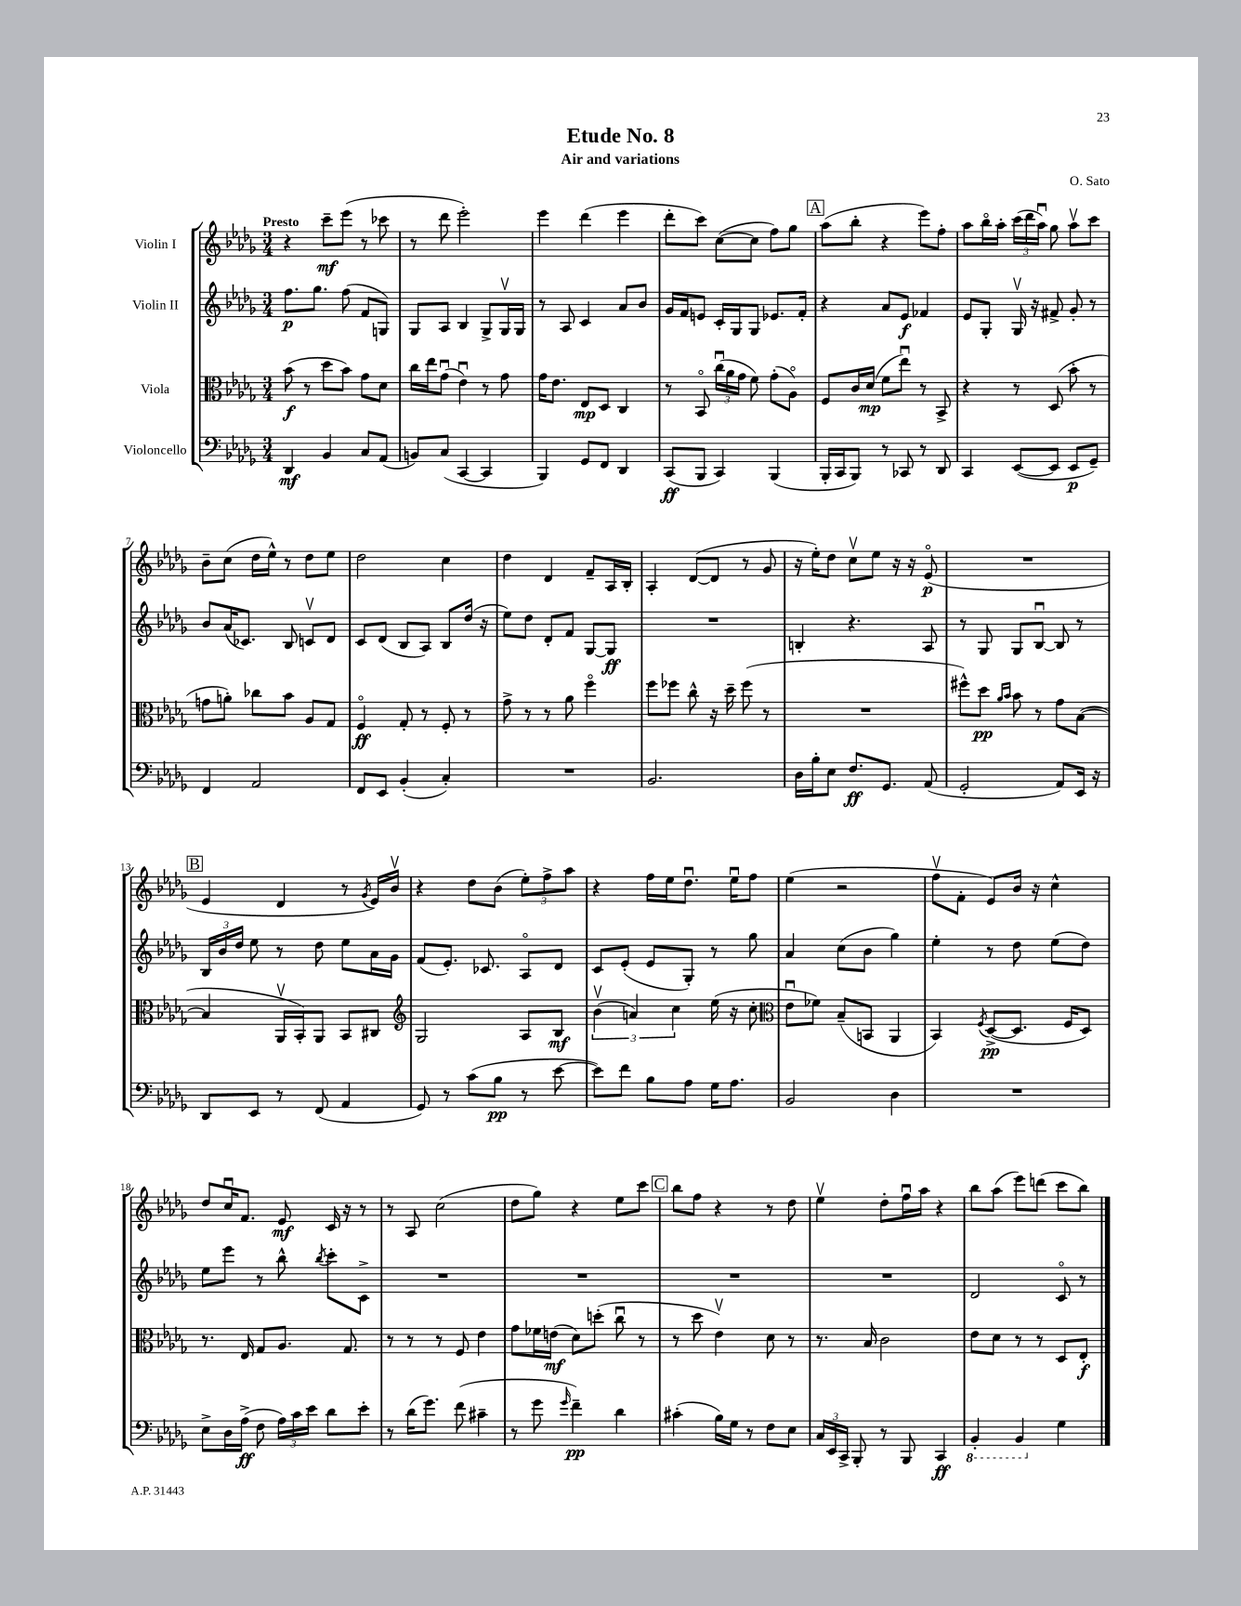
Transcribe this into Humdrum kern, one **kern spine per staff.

**kern	**kern	**kern	**kern
*staff4	*staff3	*staff2	*staff1
*clefF4	*clefC3	*clefG2	*clefG2
*k[b-e-a-d-g-]	*k[b-e-a-d-g-]	*k[b-e-a-d-g-]	*k[b-e-a-d-g-]
*M3/4	*M3/4	*M3/4	*M3/4
4DD-	(8b-	8.ff	4r
.	8r	.	.
.	.	8.gg-	.
4BB-	8dd-	.	8ccc~
.	8b-)	(8ff	(8eee-
8C	8g-	8f	8r
(8AA-	8d-	8G)	8ccc-
=	=	=	=
8BB)	16cc	8G-	8r
.	16ee-	.	.
(8C	(8g-u	8A-	8ddd-
[4CC	4e-u)	4B-	2eee-')
4CC]	8r	8G-^	.
.	8g-	16G-v	.
.	.	16G-	.
=	=	=	=
4BBB-)	16g-	8r	4eee-
.	8.e-	.	.
.	.	8A-	.
8GG-	8E-	4c	(4ddd-
8FF	8D-	.	.
4DD-	4C	8a-	4eee-
.	.	8b-	.
=	=	=	=
(8CC	8r	16g-	8ddd-'
.	.	16f	.
8BBB-	8BB-o	8e	8ccc)
4CC)	(24ccu	16c'	([8cc
.	24a-	.	.
.	.	16G-	.
.	24g-	.	.
.	8f)	8G-	8cc]
(4BBB-	(8g-'	8.e-	8ff)
.	8A-o)	.	8gg-
.	.	16f'	.
=	=	=	=
16BBB-'	8F	4r	(8aa-
16CC	.	.	.
8BBB-)	16c	.	8bb-'
.	(16d-	.	.
8r	8f	8a-	4r
8CC-	8ee-u)	8e-	.
8r	8r	4f-	8eee-)
8DD-	8BB-^	.	8ff'
=	=	=	=
4CC	4r	8e-	8aa-
.	.	8G-'	16bb-o
.	.	.	16aa-'
([8EE-	8r	16G-v	(24ccc
.	.	.	24ddd-
.	.	16r	.
.	.	.	24aa-u)
8EE-]	(8D-	8f#^	8gg-
8EE-	8b-'	8g-'	8aa-v
8GG-~)	8r	8r	8ccc
=	=	=	=
4FF	8g	8b-	8b-~
.	8a')	(16a-	(8cc
.	.	8.c-)	.
2AA-	8cc-	.	16dd-
.	.	.	16ee-^^)
.	8b-	8B-	8r
.	8A-	8cv	8dd-
.	8G-	8d-	8ee-
=	=	=	=
8FF	4Fo	8c	2dd-
8EE-	.	(8d-	.
(4BB-'	8G-'	8B-	.
.	8r	8A-)	.
4C')	8F'	8B-	4cc
.	8r	(16dd-	.
.	.	16r	.
=	=	=	=
2.r	8g-^	8ee-)	4dd-
.	8r	8dd-	.
.	8r	8d-'	4d-
.	8a-	8f	.
.	4ffo	[8G-	8f~
.	.	8G-]	16A-
.	.	.	16B-'
=	=	=	=
2.BB-	8ff	2.r	4A-'
.	8ff-	.	.
.	8cc^^	.	([8d-
.	16r	.	8d-]
.	16dd-~	.	.
.	(8ff-	.	8r
.	8r	.	8g-
=	=	=	=
16D-	2.r	4B'	16r
16B-'	.	.	16ee-')
8E-	.	.	8dd-
8.F	.	4.r	8ccv
.	.	.	8ee-
8.GG-	.	.	.
.	.	.	16r
.	.	.	16r
(8AA-	.	8A-	(8e-o
=	=	=	=
2GG-'	8ff#^^)	8r	2.r
.	8dd-	8G-	.
.	16qqa-	.	.
.	16qqb-	.	.
.	8b-	8G-	.
.	8r	[8B-u	.
8AA-)	8g-	8B-]	.
16EE-	([8B-	8r	.
16r	.	.	.
=	=	=	=
8DD-	4B-]	24B-	4e-
.	.	24b-	.
.	.	24dd-	.
8EE-	.	8ee-	.
8r	16AA-v	8r	4d-
.	16BB-')	.	.
(8FF	8AA-	8dd-	.
4AA-	8BB-	8ee-	8r
.	.	.	8qg-
.	8C#	16a-	16e-)
.	.	16g-	16b-v
=	=	=	=
*	*clefG2	*	*
8GG-)	2G-	(8f	4r
8r	.	8.e-')	.
(8c	.	.	8dd-
.	.	8.c-	.
8B-	.	.	(8b-
8r	8A-	8A-o	12ee-')
.	.	.	12ff^
[8e-	8B-	8d-	.
.	.	.	12aa-
=	=	=	=
8e-])	(6b-v	8c	4r
8f	.	(8e-'	.
.	6a)	.	.
8B-	.	8e-	16ff
.	.	.	16ee-
.	6cc	.	.
8A-	.	8G-')	8.dd-u
16G-	(16ee-	8r	.
8.A-	16r	.	16ee-u
.	8cc'	8gg-	8ff
=	=	=	=
*	*clefC3	*	*
2BB-	8e-u	4a-	(4ee-
.	8f-)	.	.
.	(8B-~	(8cc	2r
.	8BB	8b-	.
4D-	4AA-	4gg-)	.
=	=	=	=
2.r	4BB-)	4ee-'	8ffv
.	.	.	8f'
.	8qF	.	.
.	([8D-^	8r	8e-)
.	8.D-]	8dd-	16b-
.	.	.	16r
.	.	(8ee-	4cc^^
.	16F	.	.
.	8D-)	8dd-)	.
=	=	=	=
8E-^	8.r	8ee-	8dd-
16D-	.	8eee-	16ccu
(16A-^	16E-	.	8.f
8F	8G-	8r	.
24A-)	8.A-	8bb-^^	8e-
24c	.	.	.
24e-	.	.	.
.	.	8qbb-	.
8d-	.	8ccc'	16c
.	8.G-	.	16r
8e-'	.	8c^	8r
=	=	=	=
8r	8r	2.r	8r
(16d-	8r	.	8A-
8.g-)	.	.	.
.	8r	.	(2cc
(8f	8F	.	.
4c#~	4e-	.	.
=	=	=	=
8r	8g-	2.r	8dd-
8g-	16f-	.	8gg-)
.	(16e	.	.
16qqg-	.	.	.
4f~)	8d-)	.	4r
.	(8dd'	.	.
4d-	8ccu	.	8ee-
.	8r	.	8ccc
=	=	=	=
(4c#'	8r	2.r	8bb-
.	8dd-	.	8ff
16B-)	4e-v)	.	4r
16G-	.	.	.
8r	.	.	.
8F	8d-	.	8r
8E-	8r	.	8dd-
=	=	=	=
24C	8.r	2.r	4ee-v
24EE-	.	.	.
24CC^	.	.	.
8BBB-'	.	.	.
.	16B-	.	.
8r	2c	.	8dd-'
8BBB-	.	.	16ffu
.	.	.	16aa-
4CC	.	.	4r
=	=	=	=
4BBB-'	8e-	2d-	8bb-
.	8d-	.	(8aa-
4BBB-	8r	.	8eee-)
.	8r	.	(8ddd
4G-	8D-	8co	8ccc
.	8E-'	8r	8bb-)
==	==	==	==
*-	*-	*-	*-
